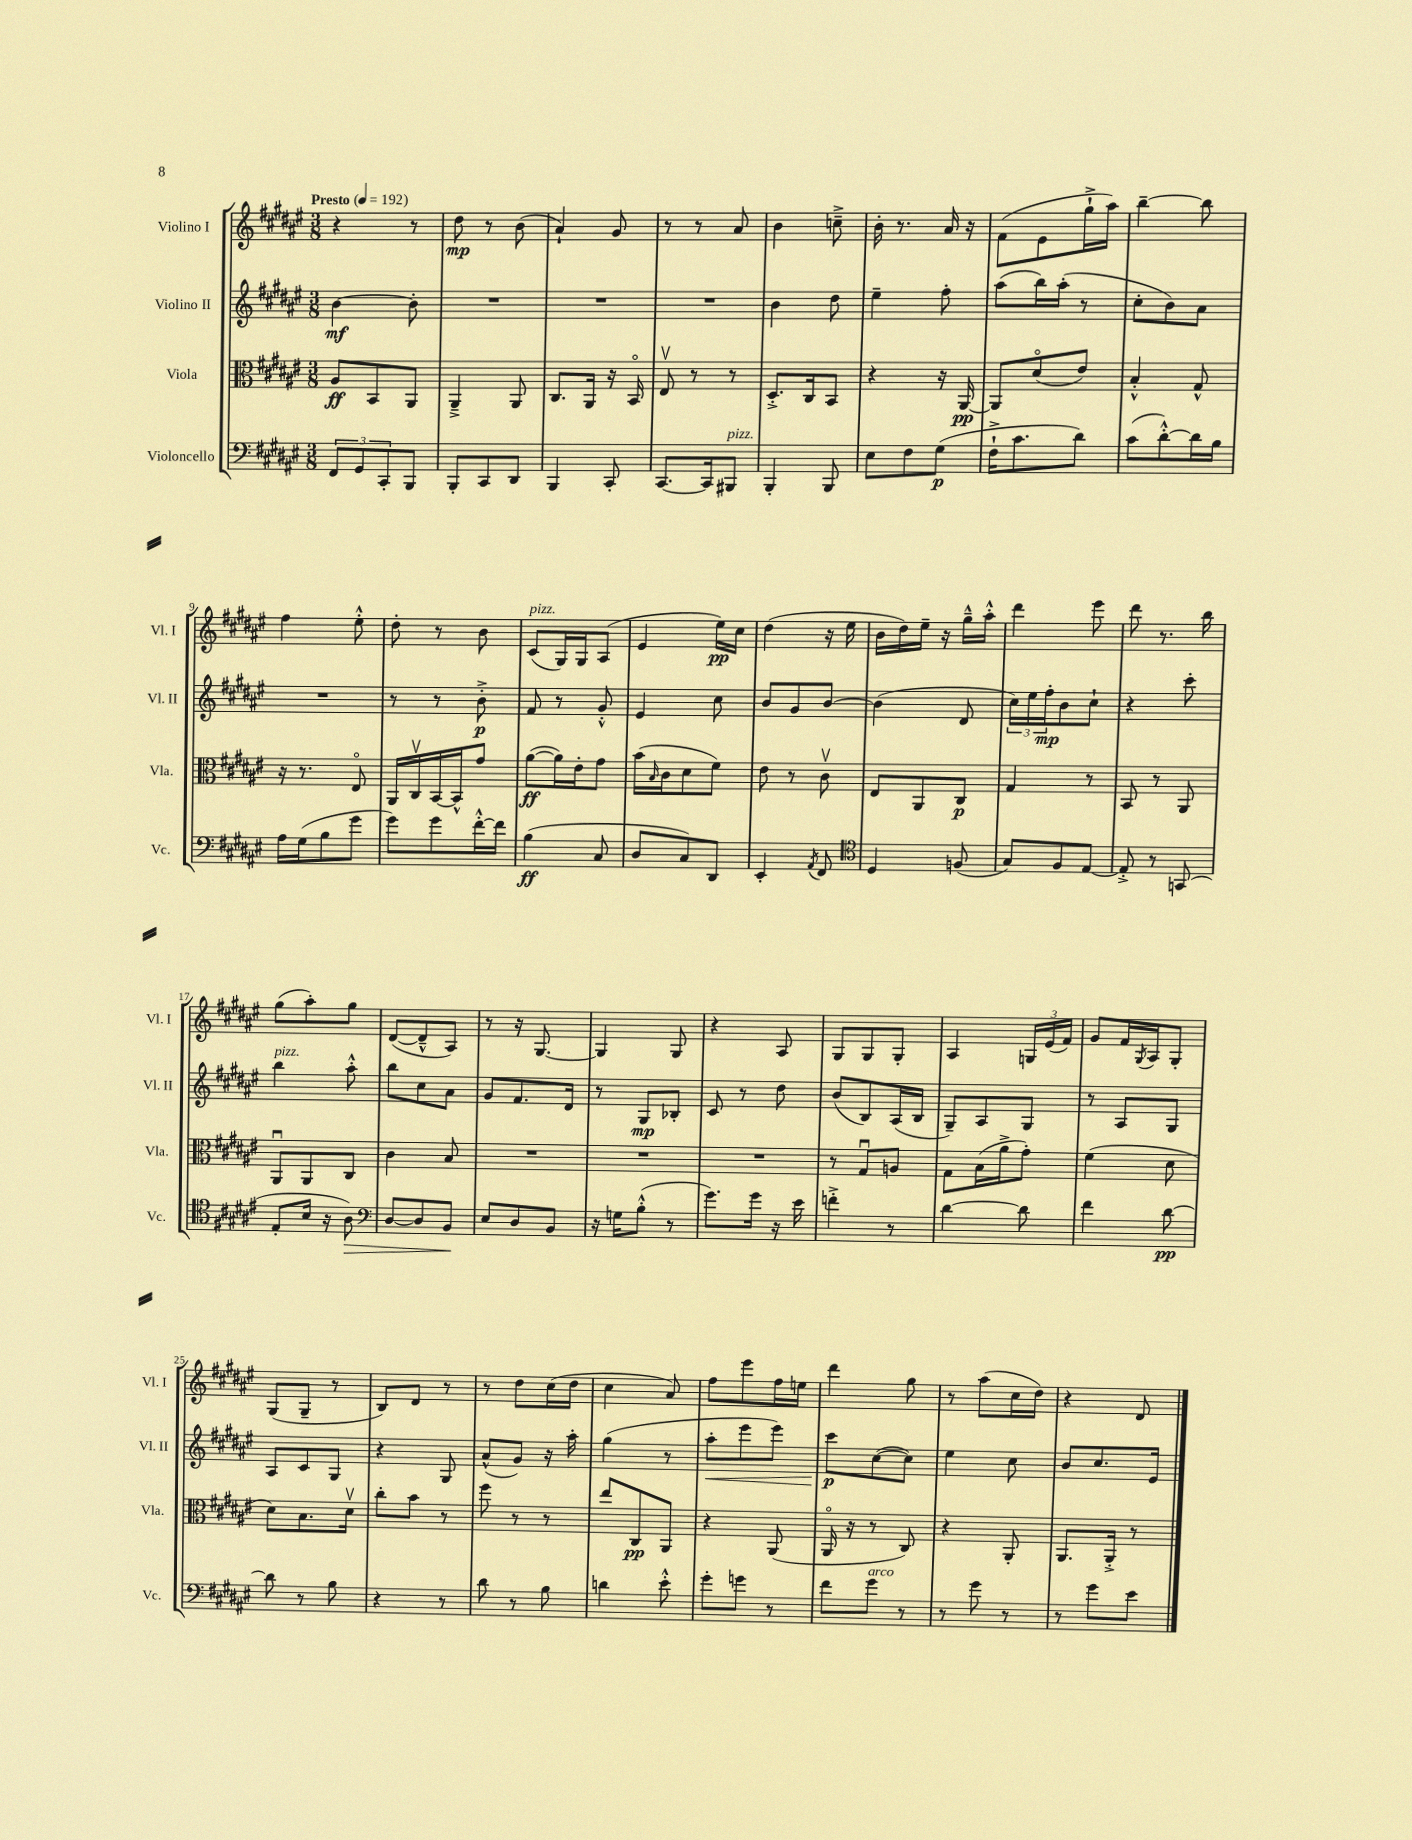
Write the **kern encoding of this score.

**kern	**kern	**kern	**kern
*staff4	*staff3	*staff2	*staff1
*clefF4	*clefC3	*clefG2	*clefG2
*k[f#c#g#d#a#e#]	*k[f#c#g#d#a#e#]	*k[f#c#g#d#a#e#]	*k[f#c#g#d#a#e#]
*M3/8	*M3/8	*M3/8	*M3/8
*MM192	*MM192	*MM192	*MM192
12FF#	8A#	[4b	4r
12GG#	.	.	.
.	8BB	.	.
12CC#'	.	.	.
8BBB	8AA#	8b']	8r
=	=	=	=
8BBB'	4AA#~^	4.r	8dd#
8CC#	.	.	8r
8DD#	8AA#	.	(8b
=	=	=	=
4BBB	8.C#	4.r	4a#`)
.	16AA#	.	.
8CC#'	16r	.	8g#
.	16BBo	.	.
=	=	=	=
[8.CC#	8E#v	4.r	8r
.	8r	.	8r
16CC#]	.	.	.
8BBB#	8r	.	8a#
=	=	=	=
4BBB'	8.D#'^	4b	4b
.	16C#	.	.
8BBB	8BB	8dd#	8cc~^
=	=	=	=
8E#	4r	4ee#~	16b'
.	.	.	8.r
8F#	.	.	.
(8G#	16r	8ff#'	16a#
.	[16AA#	.	16r
=	=	=	=
16F#`^	8AA#]	(8aa#	(8f#
8.c#	.	.	.
.	(8d#o	16bb)	8e#
.	.	(16aa#'	.
8d#)	8e#)	8r	16gg#`^
.	.	.	16aa#)
=	=	=	=
(8c#	4B'^^	8cc#'	[4bb~
[8d#'^^)	.	8b)	.
16d#]	8G#^^	8a#	8bb]
16B	.	.	.
=	=	=	=
16A#	16r	4.r	4ff#
(16G#	8.r	.	.
8B	.	.	.
8g#	8E#o	.	8ee#'^^
=	=	=	=
8g#)	16AA#	8r	8dd#'
.	16C#v	.	.
8g#	[16BB	8r	8r
.	16BB^^]	.	.
[16f#'^^	8g#	8b'^	8b
16f#]	.	.	.
=	=	=	=
(4B	([8a#	8f#	(8c#
.	16a#])	8r	16G#)
.	16e#'	.	16G#
8C#	8g#	8g#'^^	(8A#
=	=	=	=
8D#	(16b	4e#	4e#
.	16qqB	.	.
.	16c#	.	.
8C#)	8d#	.	.
8DD#	8f#)	8cc#	16ee#)
.	.	.	16cc#
=	=	=	=
4EE#'	8e#	8b	(4dd#
.	8r	8g#	.
8qAA#	.	.	.
8FF#	8c#v	[8b	16r
.	.	.	16ee#
=	=	=	=
*clefC4	*	*	*
4D#	8E#	(4b]	16b
.	.	.	16dd#)
.	8AA#	.	16ee#~
.	.	.	16r
(8F	8C#	8d#	16gg#~^^
.	.	.	16aa#'^^
=	=	=	=
8G#)	4G#	24cc#)	4ddd#
.	.	24ee#	.
.	.	24ff#'	.
8F#	.	8b	.
[8E#	8r	8cc#`	8eee#
=	=	=	=
8E#'^]	8BB	4r	8ddd#
8r	8r	.	8.r
(8GG	8AA#	8ccc#'	.
.	.	.	16bb
=	=	=	=
8E#'	8AA#u	4bb	(8gg#
16B	8AA#	.	8aa#')
16r	.	.	.
8A#)	8C#	8aa#'^^	8gg#
=	=	=	=
*clefF4	*	*	*
[8D#	4c#	8bb	([8d#
8D#]	.	8cc#	8d#~^^]
8BB	8B	8a#	8A#)
=	=	=	=
8E#	4.r	8g#	8r
8D#	.	8.f#	16r
.	.	.	[8.G#
8BB	.	.	.
.	.	16d#	.
=	=	=	=
16r	4.r	8r	4G#]
16G	.	.	.
(8B'^^	.	8G#	.
8r	.	8B-'	8G#
=	=	=	=
8.g#)	4.r	8c#	4r
.	.	8r	.
16g#	.	.	.
16r	.	8dd#	8A#
16e#	.	.	.
=	=	=	=
4f'^	8r	(8b	8G#
.	8G#u	8B)	8G#
8r	8A	(16A#	8G#'
.	.	16B	.
=	=	=	=
[4d#	8G#	8G#~)	4A#
.	(16B	8A#	.
.	16a#^	.	.
8d#]	8g#')	8G#	24G
.	.	.	(24e#
.	.	.	24f#)
=	=	=	=
4f#	(4f#	8r	8g#
.	.	8A#	16f#
.	.	.	8qG#
.	.	.	16A#
[8d#	8d#	8G#	8G#'
=	=	=	=
8d#]	8d#)	8A#	(8G#
8r	8.B	8c#	8G#~
8B	.	8G#	8r
.	16d#v	.	.
=	=	=	=
4r	8cc#'	4r	8B)
.	8b	.	8d#
8r	8r	8G#	8r
=	=	=	=
8d#	8ff#	(8a#^^	8r
8r	8r	8g#)	8dd#
8B	8r	16r	(16cc#
.	.	16aa#'	16dd#
=	=	=	=
4d	8ee#	(4gg#	4cc#
.	8C#	.	.
8e#'^^	8AA#	8r	8a#)
=	=	=	=
8g#'	4r	8aa#'	8ff#
8g	.	8eee#	8eee#
8r	(8AA#	8eee#)	16ff#
.	.	.	16ee
=	=	=	=
8f#	16AA#o	8ccc#	4ddd#
.	16r	.	.
8g#	8r	([8cc#	.
8r	8C#)	8cc#])	8gg#
=	=	=	=
8r	4r	4ee#	8r
8g#	.	.	(8aa#
8r	8AA#'	8cc#	16cc#
.	.	.	16dd#)
=	=	=	=
8r	8.AA#	8b	4r
8g#	.	8.cc#	.
.	16AA#'^	.	.
8e#	8r	.	8d#
.	.	16e#	.
==	==	==	==
*-	*-	*-	*-
